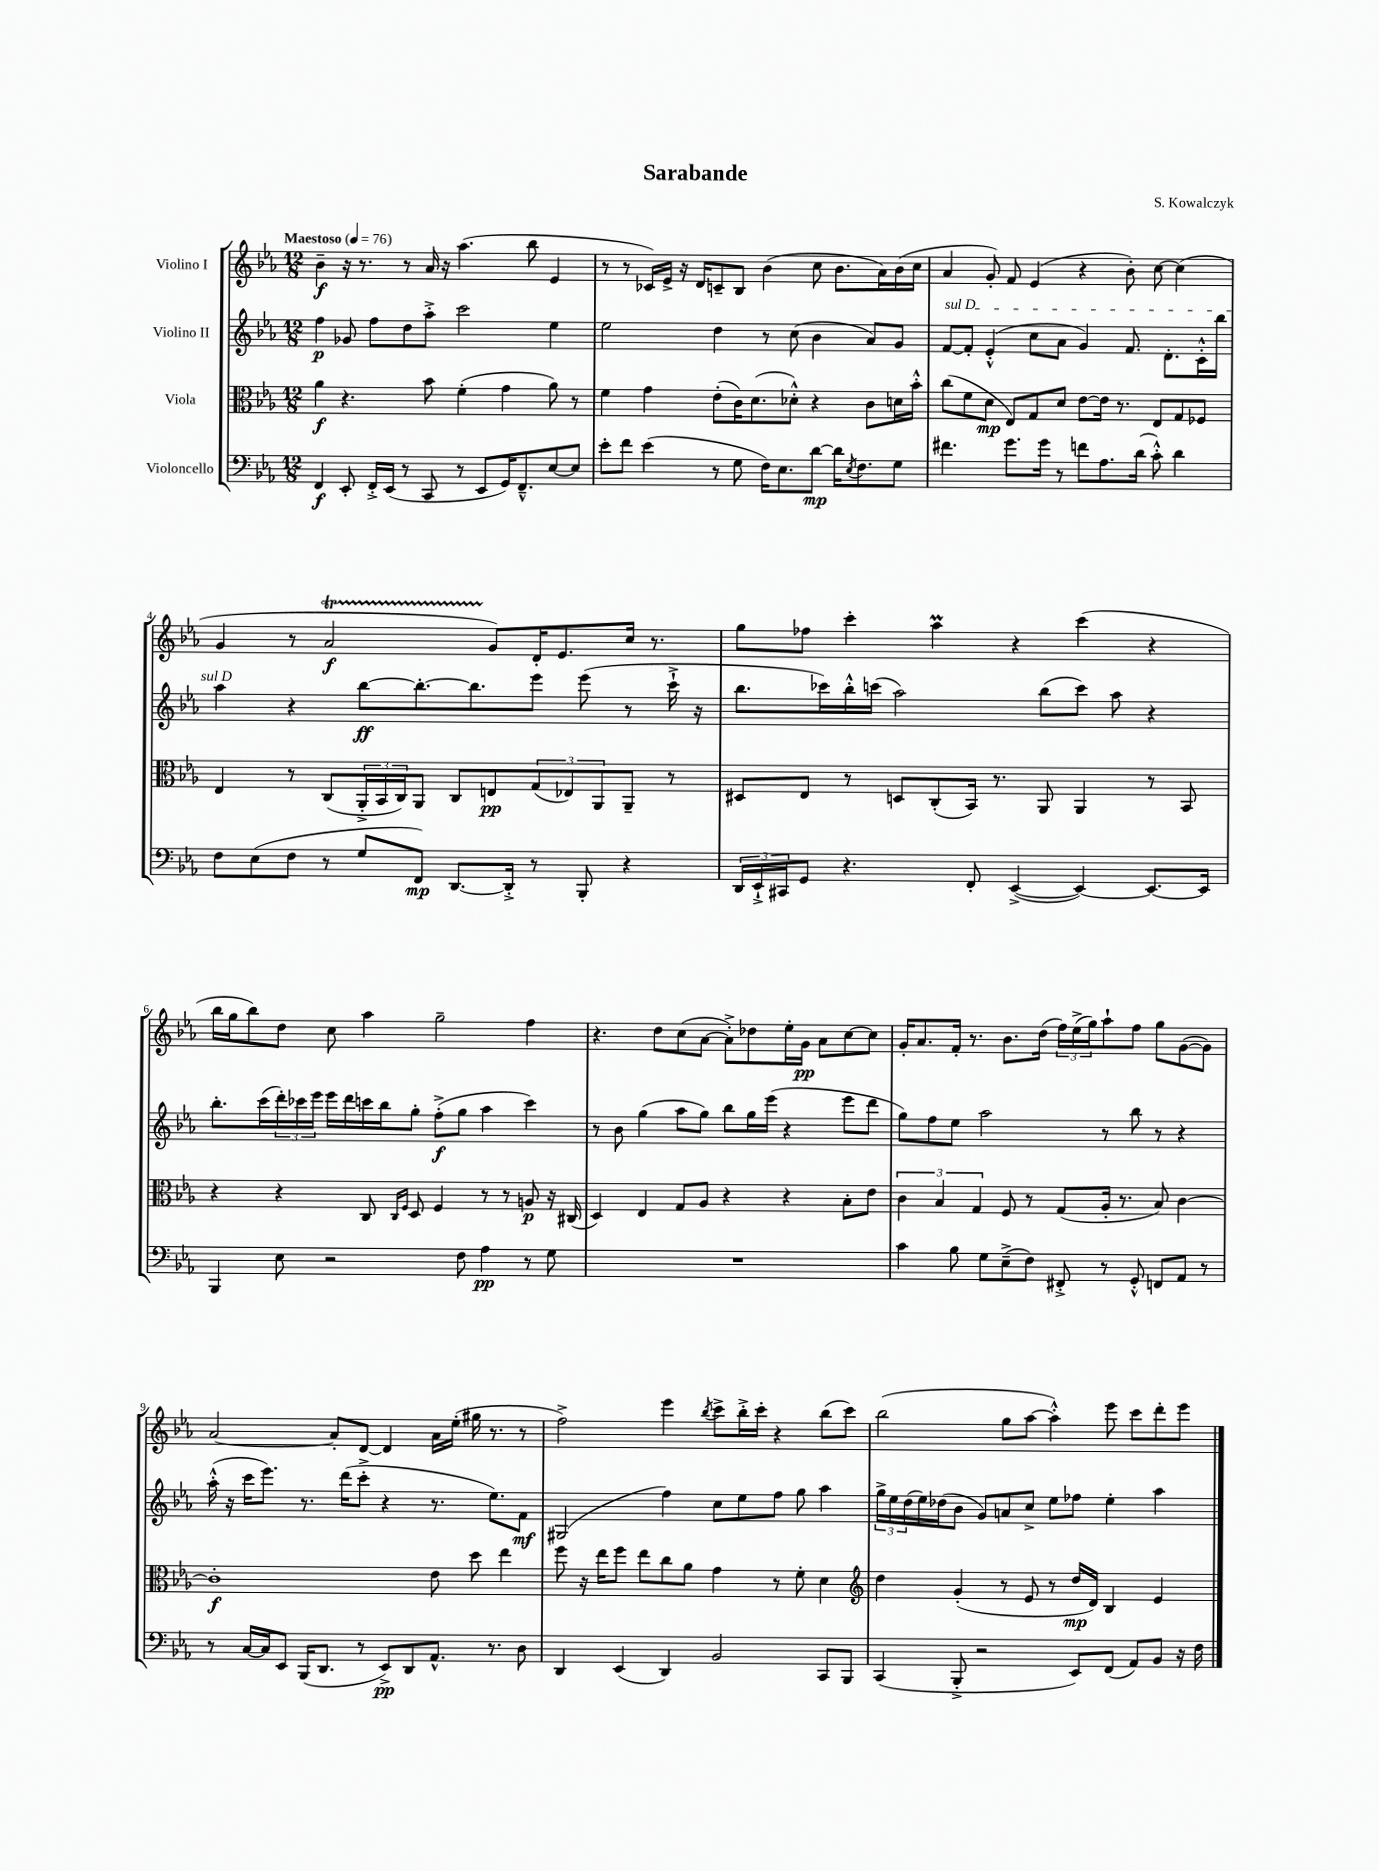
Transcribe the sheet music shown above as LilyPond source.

\header { title = "Sarabande" composer = "S. Kowalczyk" }
<<
\new StaffGroup <<
\new Staff = "s0" \with { instrumentName = "Violino I" } {
    \clef treble \key ees \major \numericTimeSignature \time 12/8 \tempo "Maestoso" 4 = 76
    bes'4--\f r16 r8. r8 aes'16 r16 aes''4.( bes''8 ees'4 |
    r8 r8 ces'16) ees'16-> r16 d'16 c'8-- bes8 bes'4( c''8 bes'8. aes'16) bes'16( c''16 |
    aes'4 g'8-.) f'8 ees'4( r4 bes'8-.) c''8~ c''4( |
    g'4 r8 aes'2\startTrillSpan\f g'8\stopTrillSpan) d'16-. ees'8. c''16 r8. |
    g''8 fes''8 c'''4-. aes''4\prall r4 c'''4( r4 |
    bes''16 g''16 bes''8) d''8 c''8 aes''4 g''2-- f''4 |
    r4. d''8 c''8( aes'8~ aes'8-.->) des''8 ees''16-. g'16\pp aes'8 c''8~ c''8 |
    g'16-. aes'8. f'16-. r8. bes'8. d''16( \tuplet 3/2 { f''16) ees''16->( g''16) } aes''8-! f''8 g''8 g'8~( g'8) |
    aes'2~ aes'8-. d'8~ d'4 aes'16 ees''16-.( gis''16 r8. r8 |
    f''2->) ees'''4 \acciaccatura { bes''8 } c'''8-> bes''16-.-> c'''16-. r4 bes''8( c'''8) |
    bes''2( g''8 aes''8~ aes''4-.-^) ees'''8 c'''8 d'''8-. ees'''8 \bar "|." |
}
\new Staff = "s1" \with { instrumentName = "Violino II" } {
    \clef treble \key ees \major \numericTimeSignature \time 12/8
    f''4\p ges'8 f''8 d''8 aes''8-.-> c'''2 ees''4 |
    ees''2 d''4 r8 c''8( bes'4 aes'8) g'8 |
    \once \override TextSpanner.bound-details.left.text = \markup { \italic "sul D" } f'8~\startTextSpan f'8-. ees'4-.-^( c''8 aes'8 g'4) f'8. d'8.-. c'16-.-^ bes''16 |
    aes''4\stopTextSpan r4 bes''8~\ff bes''8.~-. bes''8. ees'''8 ees'''8( r8 c'''16-!-> r16 |
    bes''8. ces'''16) bes''16-.-^ c'''16( aes''2) bes''8( c'''8) aes''8 r4 |
    bes''8.-. c'''16( \tuplet 3/2 { d'''16-.) ces'''16 ees'''16 } ees'''16 d'''16 c'''16 bes''16 g''8-. f''8-.->\f( g''8 aes''4 c'''4) |
    r8 bes'8 g''4( aes''8 g''8) bes''8 g''16 ees'''16( r4 ees'''8 d'''8 |
    g''8) f''8 ees''8 aes''2 r8 bes''8 r8 r4 |
    aes''16-.-^( r16 c'''16 ees'''8.) r8. d'''16( c'''8-.-> r4 r8. ees''8.) f'8\mf |
    gis2( f''4) c''8 ees''8 f''8 g''8 aes''4 |
    \tuplet 3/2 { g''16-> ees''16 d''16( } ees''16) des''16( bes'8 g'8) a'8 c''8-> ees''8 fes''8 ees''4-. aes''4 \bar "|." |
}
\new Staff = "s2" \with { instrumentName = "Viola" } {
    \clef alto \key ees \major \numericTimeSignature \time 12/8
    aes'4\f r4. bes'8 f'4-.( g'4 aes'8) r8 |
    f'4 g'4 ees'8-.( c'16) d'8.( des'8-.-^) r4 c'8 d'16 bes'16-.-^ |
    c''8( f'8 d'8\mp ees8) g8 d'8 ees'8~ ees'16 r8. ees8 g8 fes8 |
    ees4 r8 c8( \tuplet 3/2 { aes,16-.-> bes,16 c16) } aes,8 c8 e8\pp \tuplet 3/2 { g8( ees8) aes,8 } aes,8-- r8 |
    dis8 ees8 r8 d8 c8-.( bes,16) r8. aes,8 aes,4 r8 bes,8 |
    r4 r4 c8 \grace { c16 f16 } d8 f4 r8 r8 a8\p r16 cis16( |
    d4) ees4 g8 aes8 r4 r4 bes8-. ees'8 |
    \tuplet 3/2 { c'4 bes4 g4 } f8 r8 g8( aes16-. r8. bes8) c'4~ |
    c'1-.\f ees'8 d''8 ees''4 |
    f''8 r16 ees''16 f''8 ees''8 c''8 aes'8 g'4 r8 f'8-. d'4 |
    \clef treble d''4 g'4-.( r8 ees'8 r8 d''16\mp d'16) bes4 ees'4 \bar "|." |
}
\new Staff = "s3" \with { instrumentName = "Violoncello" } {
    \clef bass \key ees \major \numericTimeSignature \time 12/8
    f,4\f ees,8-. f,16-.-> ees,16( r8 c,8 r8 ees,8 g,16) f,8.---^ ees8~ ees8 |
    ees'8-. f'8 ees'4( r8 g8 f16) ees8. d'8~\mp d'16 \acciaccatura { ees8 } f8. g8 |
    fis'4. g'8. g'16 r8 f'8 aes8. d'16( c'8-.-^) d'4 |
    f8 ees8( f8 r8 g8 f,8\mp) d,8.~ d,16-.-> r8 bes,,8-. r4 |
    \tuplet 3/2 { d,16 ees,16-!-> cis,16 } g,8 r4. f,8-. ees,4~->( ees,4~) ees,8.~ ees,16 |
    bes,,4 ees8 r2 f8 aes4\pp r8 g8 |
    R1. |
    c'4 bes8 g8 ees8--->( f8) fis,8-.-> r8 g,8-.-^ f,8 aes,8 r8 |
    r8 c16~ c16 ees,8 bes,,16( d,8. r8 ees,8->\pp) d,8 aes,8.-^ r8. d8 |
    d,4 ees,4( d,4) bes,2 c,8 bes,,8 |
    c,4( bes,,8-.-> r2 ees,8) f,8( aes,8) bes,8 r16 f16 \bar "|." |
}
>>
>>
